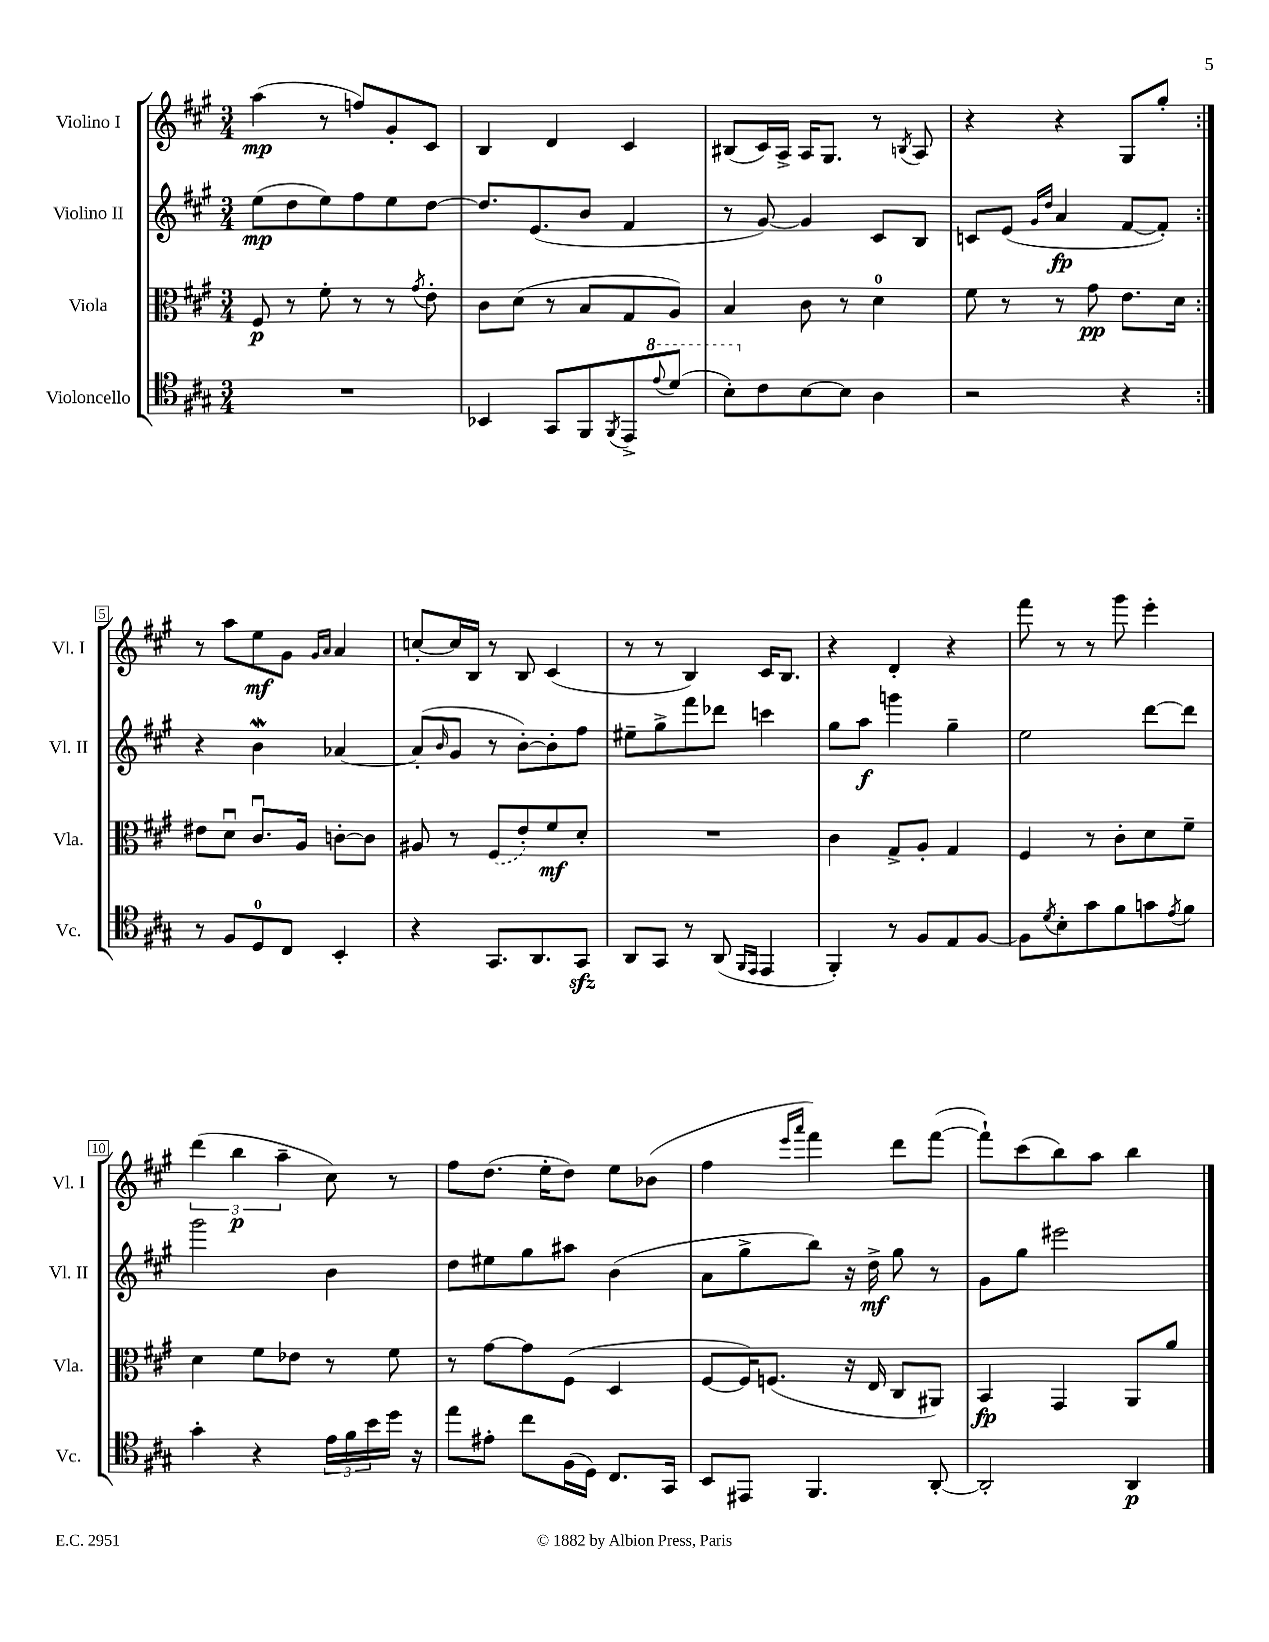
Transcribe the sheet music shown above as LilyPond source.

<<
\new StaffGroup <<
\new Staff = "s0" \with { instrumentName = "Violino I" shortInstrumentName = "Vl. I" } {
    \clef treble \key a \major \numericTimeSignature \time 3/4
    \repeat volta 2 { a''4\mp( r8 f''8) gis'8-. cis'8 |
    b4 d'4 cis'4 |
    bis8( cis'16) a16-> a16 gis8. r8 \acciaccatura { b8 } a8 |
    r4 r4 gis8 gis''8-. | }
    r8 a''8 e''8\mf gis'8 \grace { gis'16 a'16 } a'4 |
    c''8~-. c''16 b16 r8 b8 cis'4( |
    r8 r8 b4) cis'16 b8. |
    r4 d'4-. r4 |
    fis'''8 r8 r8 gis'''8 e'''4-. |
    \tuplet 3/2 { d'''4( b''4\p a''4-- } cis''8) r8 |
    fis''8 d''8.( e''16-. d''8) e''8 bes'8( |
    fis''4 \grace { e'''16 a'''16 } fis'''4) d'''8 fis'''8~( |
    fis'''8-!) cis'''8( b''8) a''8 b''4 \bar "|." |
}
\new Staff = "s1" \with { instrumentName = "Violino II" shortInstrumentName = "Vl. II" } {
    \clef treble \key a \major \numericTimeSignature \time 3/4
    \repeat volta 2 { e''8\mp( d''8 e''8) fis''8 e''8 d''8~ |
    d''8. e'8.( b'8 fis'4 |
    r8 gis'8~) gis'4 cis'8 b8 |
    c'8 e'8( \grace { gis'16 d''16 } a'4\fp fis'8~ fis'8-.) | }
    r4 b'4\mordent aes'4~ |
    aes'8-.( \grace { b'16 } gis'8 r8 b'8~-.) b'8-. fis''8 |
    eis''8-- gis''8-> fis'''8 des'''8 c'''4 |
    gis''8 a''8\f g'''4 gis''4-- |
    e''2 d'''8~ d'''8 |
    gis'''2 b'4 |
    d''8 eis''8 gis''8 ais''8 b'4( |
    a'8 gis''8-> b''8) r16 d''16->\mf gis''8 r8 |
    gis'8 gis''8 eis'''2 \bar "|." |
}
\new Staff = "s2" \with { instrumentName = "Viola" shortInstrumentName = "Vla." } {
    \clef alto \key a \major \numericTimeSignature \time 3/4
    \repeat volta 2 { fis8\p r8 fis'8-. r8 r8 \acciaccatura { gis'8 } e'8-. |
    cis'8 d'8( r8 b8 gis8 a8) |
    b4 cis'8 r8 d'4-0 |
    fis'8 r8 r8 gis'8\pp e'8. d'16 | }
    eis'8 d'8\downbow cis'8.\downbow a16 c'8~-. c'8 |
    ais8 r8 \once \slurDashed fis8( e'8-.) fis'8\mf d'8-. |
    R2. |
    cis'4 gis8-> a8-. gis4 |
    fis4 r8 cis'8-. d'8 fis'8-- |
    d'4 fis'8 ees'8 r8 fis'8 |
    r8 gis'8~ gis'8 fis8( d4 |
    fis8~ fis16) f8.( r16 e16 cis8 ais,8) |
    b,4\fp gis,4 a,8 a'8 \bar "|." |
}
\new Staff = "s3" \with { instrumentName = "Violoncello" shortInstrumentName = "Vc." } {
    \clef tenor \key a \major \numericTimeSignature \time 3/4
    \repeat volta 2 { R2. |
    bes,4 gis,8 fis,8 \acciaccatura { fis,8 } e,8-> \ottava #1 \appoggiatura { e''8 } d''8( |
    b'8-.) \ottava #0 cis'8 b8~ b8 a4 |
    r2 r4 | }
    r8 fis8 d8-0 cis8 b,4-. |
    r4 gis,8. a,8. gis,8\sfz |
    a,8 gis,8 r8 a,8( \grace { fis,16 e,16 } e,4 |
    fis,4-.) r8 fis8 e8 fis8~ |
    fis8 \acciaccatura { d'8 } b8-. gis'8 fis'8 g'8 \acciaccatura { e'8 } fis'8 |
    gis'4-. r4 \tuplet 3/2 { e'16 fis'16 b'16 } d''16 r16 |
    e''8 eis'8-. cis''8 fis16( d16) cis8. gis,16 |
    b,8 eis,8 fis,4. a,8~-. |
    a,2-. a,4\p \bar "|." |
}
>>
>>
\layout { \context { \Score \override BarNumber.stencil = #(make-stencil-boxer 0.1 0.3 ly:text-interface::print) } }
